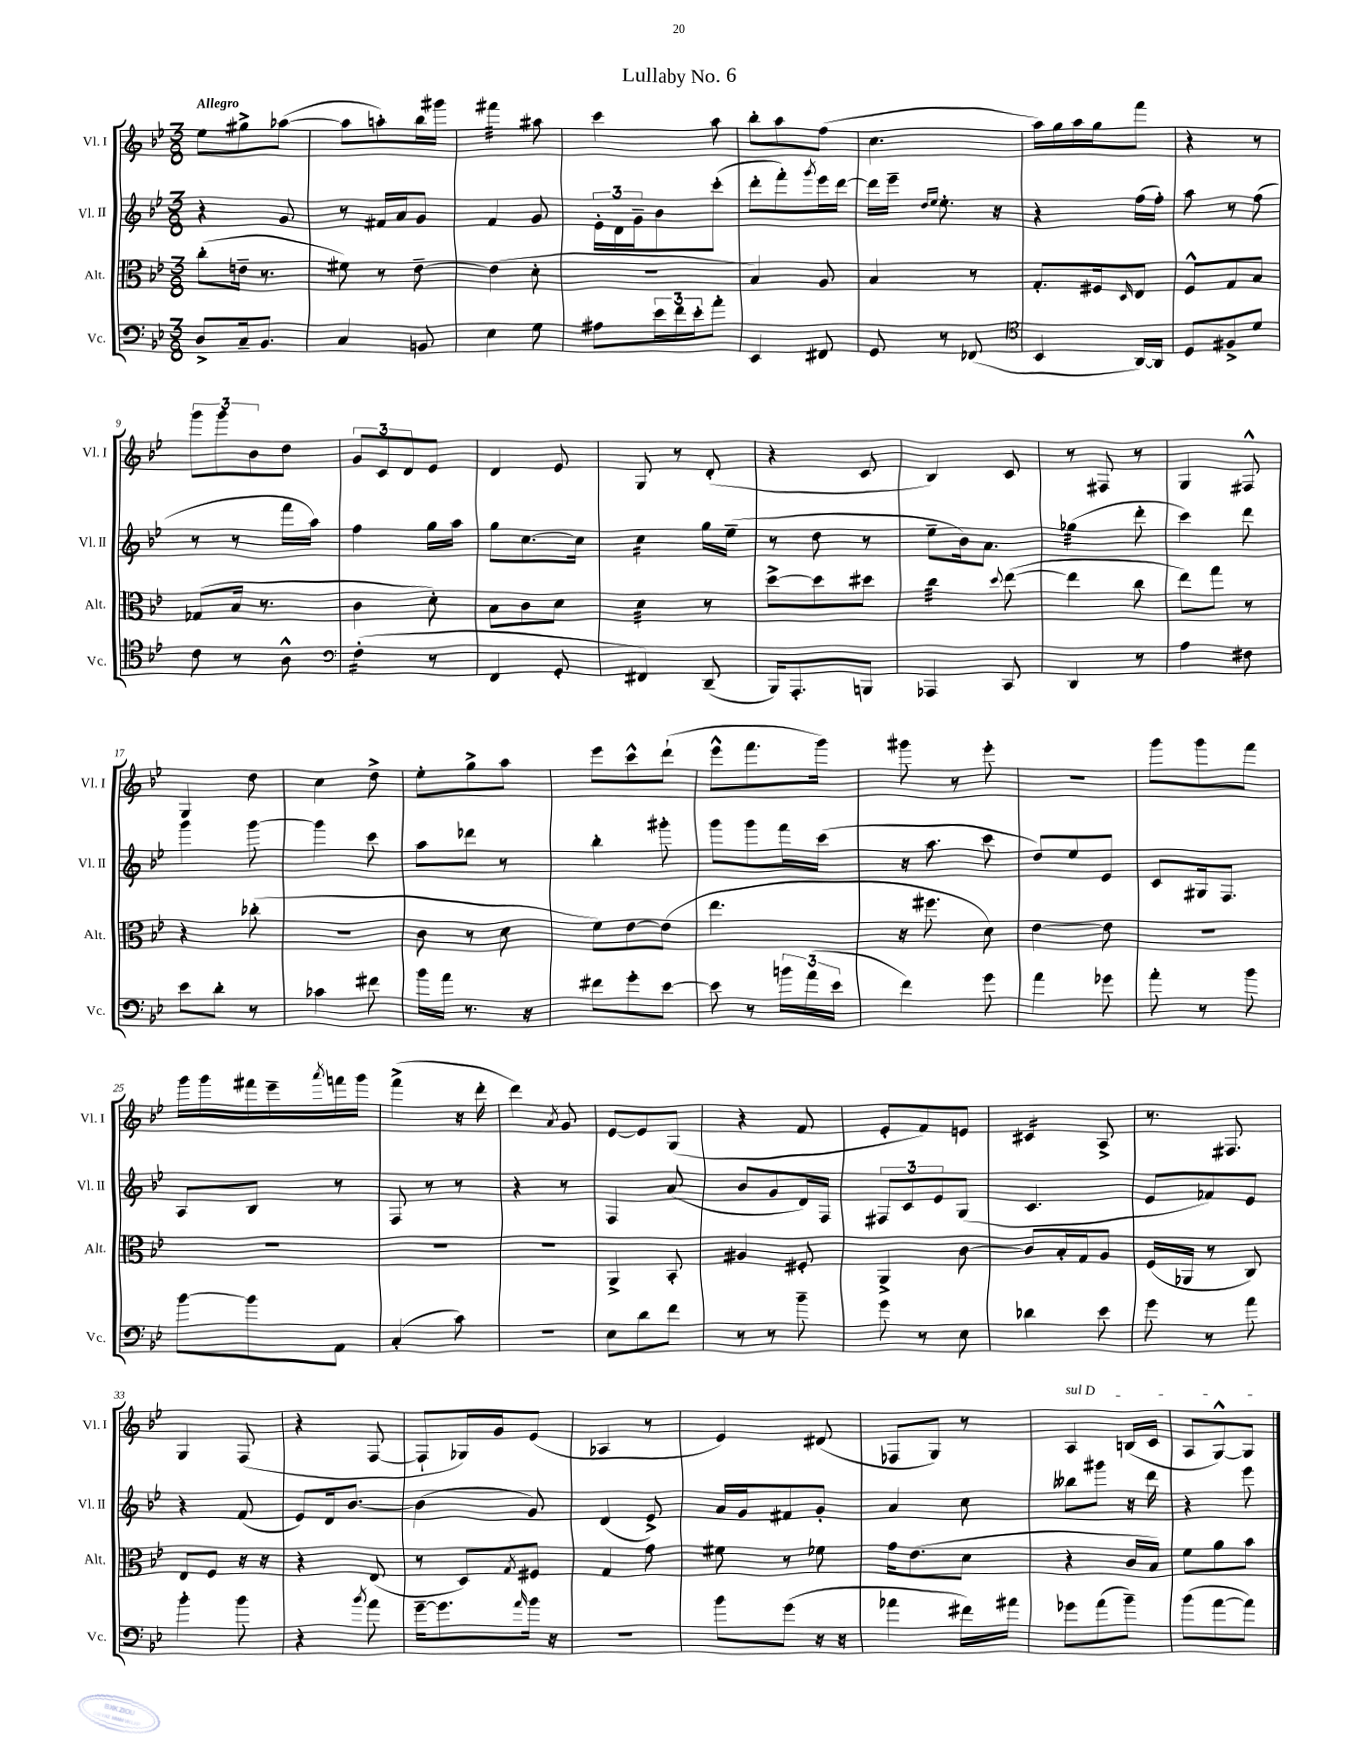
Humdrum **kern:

**kern	**kern	**kern	**kern
*staff4	*staff3	*staff2	*staff1
*clefF4	*clefC3	*clefG2	*clefG2
*k[b-e-]	*k[b-e-]	*k[b-e-]	*k[b-e-]
*M3/8	*M3/8	*M3/8	*M3/8
8D^/L	(8cc'\L	4r	8ee-\L
16C~/k	16e~\Jk	.	8gg#^\
8.BB-/J	8.r	.	.
.	.	8g/	([8aa-\J
=	=	=	=
4C/	8f#\)	8r	8aa-\]L
.	8r	16f#/LL	8aa'\)
.	.	16a/J	.
8BB/	[8e-~\	8g/J	16bb-\L
.	.	.	16ggg#\JJ
=	=	=	=
4E-\	(4e-\]	4f/	4fff#\
8G\	8d'\	8g/	8aa#\
=	=	=	=
8A#\L	4.r	24e-'\LL	4ccc\
.	.	24d\	.
.	.	24g~\J	.
24e-\L	.	8b-\	.
24f\	.	.	.
24e-'\J	.	.	.
8a'\J	.	(8ccc'\J	8aa\
=	=	=	=
4EE-/	4B-/)	8ddd'\L	8bb-'\L
.	.	8fff'\)	8aa\
.	.	8qggg/	.
8FF#/	8A/	16eee-\L	(8ff\J
.	.	[16ddd\JJ	.
=	=	=	=
8GG/	4B-/	16ddd\]LL	4.cc\
.	.	16eee-~\JJ	.
.	.	16qqdd/LL	.
.	.	16qqee-/JJ	.
8r	.	8.ee-'\	.
(8FF-/	8r	.	.
.	.	16r	.
=	=	=	=
*clefC4	*	*	*
4BB-/	8.G'/L	4r	16aa\LL)
.	.	.	16gg\
.	.	.	16aa\
.	16F#/k	.	16gg\J
.	16qqD/	.	.
[16AA/LL)	8E-/J	(16ff\LL	8fff\J
16AA/]JJ	.	16ff'\JJ)	.
=	=	=	=
8D/L	8F^^/L	8aa\	4r
8F#^/	8G/	8r	.
8d/J	8B-/J	(8ff\	8r
=	=	=	=
8c\	(8G-/L	8r	12ggg\L
.	.	.	12ggg\
8r	16B-/Jk	8r	.
.	.	.	12b-\
.	8.r	.	.
8A^^\	.	16fff\LL	8dd\J
.	.	16aa\JJ)	.
=	=	=	=
*clefF4	*	*	*
(4F'\	4c\	4ff\	12g/L
.	.	.	12c/
.	.	.	12d/
8r	8d'\)	16gg\LL	8e-/J
.	.	16aa\JJ	.
=	=	=	=
4FF/	8B-\L	8gg\L	4d/
.	8c\	[8.cc\	.
8GG'/	8d\J	.	8e-/
.	.	16cc\]Jk	.
=	=	=	=
4FF#/)	4d\	4cc\	8G/
.	.	.	8r
(8DD~/	8r	16gg\LL	(8d'/
.	.	(16ee-~\JJ	.
=	=	=	=
16BBB-/LK)	[8dd^\L	8r	4r
8.AAA'/	.	.	.
.	8dd\]	8dd\	.
8BBB/J	8dd#\J	8r	8c/
=	=	=	=
4AAA-/	4cc\	8ee-~\L	4B-/)
.	.	16b-\k)	.
.	.	8.a\J	.
.	8qqdd/	.	.
8CC/	([8ee-\	.	8c/
=	=	=	=
4DD/	4ee-\]	(4gg-\	8r
.	.	.	8F#/
8r	8cc\	8ddd'\	8r
=	=	=	=
4A\	8ee-\L)	4ccc\)	4G/
.	8gg\J	.	.
8F#\	8r	8ddd\	8F#^^/
=	=	=	=
8e-\L	4r	4ggg\	4G/
8d'\J	.	.	.
8r	(8cc-'\	[8ggg\	8dd\
=	=	=	=
4c-\	4.r	4ggg\]	4cc\
8f#\	.	8ccc\	8dd^\
=	=	=	=
16b-\LL	8c\	8aa\L	8ee-'\L
16a\JJ	.	.	.
8.r	8r	8ddd-\J	8gg^\
.	8d\	8r	8aa\J
16r	.	.	.
=	=	=	=
8f#\L	8f\L)	4bb-'\	8eee-\L
8g'\	[8e-\	.	8ccc^^\
[8e-\J	(8e-\]J	8ggg#'\	(8ddd`\J
=	=	=	=
8e-\]	4.ee-\	8ggg\L	8eee-^^\L
8r	.	8ggg\	8.fff\
24b\LL	.	16fff\L	.
(24a\	.	.	.
.	.	(16ccc\JJ	16ggg\Jk)
24e-\JJ	.	.	.
=	=	=	=
4f\)	16r	16r	8ggg#\
.	8.ff#\	8.aa\	.
.	.	.	8r
8g\	8d\)	8ccc\	8eee-'\
=	=	=	=
4a\	[4e-\	8dd/L)	4.r
.	.	8ee-/	.
8g-\	8e-\]	8e-/J	.
=	=	=	=
8a'\	4.r	8c/L	8ggg\L
8r	.	16G#/k	8ggg\
.	.	8.F/J	.
8b-\	.	.	8fff\J
=	=	=	=
[8b-\L	4.r	8A/L	16ggg\LL
.	.	.	16ggg\
8b-\]	.	8B-/J	16fff#\
.	.	.	16eee-~\
.	.	.	8qaaa/
8AA\J	.	8r	16fff\
.	.	.	16ggg\JJ
=	=	=	=
(4C'/	4.r	8F/	(4fff^\
.	.	8r	.
8c\)	.	8r	16r
.	.	.	16ddd'\
=	=	=	=
4.r	4.r	4r	4ddd\)
.	.	.	8qa/
.	.	8r	8g/
=	=	=	=
8E-\L	4AA^/	4F/	[8e-/L
8d\	.	.	8e-/]
8f\J	8BB-'/	(8a/	(8G/J
=	=	=	=
8r	4A#/	8b-/L	4r
8r	.	8g/	.
8b-~\	8F#'/	16d/L)	8f/
.	.	16F/JJ	.
=	=	=	=
8g\	4AA^/	12F#/L	8e-'/L
.	.	12c/	.
8r	.	.	8f/)
.	.	12e-/	.
8E-\	[8c\	(8G/J	8e/J
=	=	=	=
4d-\	8c/]L	4.c/	4c#/
.	16B-'/L	.	.
.	16G/J	.	.
8e-\	8A/J	.	8A^/
=	=	=	=
8g\	(16F/LL	8e-/L	8.r
.	16AA-/JJ	.	.
8r	8r	8f-/)	.
.	.	.	8.F#/
8a\	8C/)	8e-/J	.
=	=	=	=
4b-'\	8E-/L	4r	4G/
.	8F/J	.	.
8b-\	16r	(8f/	(8F/
.	16r	.	.
=	=	=	=
4r	4r	8e-/L)	4r
.	.	16d/k	.
.	.	[8.b-/J	.
8qb-/	.	.	.
8a\	(8E-/	.	[8F/
=	=	=	=
[16g~\LK	8r	(4b-\]	8F`/]L
8.g\]	.	.	.
.	8D/L)	.	16G-/L)
.	.	.	16g/J
16qqa/	8qG/	.	.
16b-\Jk	8F#/J	8g/)	(8e-/J
16r	.	.	.
=	=	=	=
4.r	4G/	(4d/	4A-/
.	8g\	8e-^/)	8r
=	=	=	=
8b-\L	8f#\	16a/LL	4e-/)
.	.	16g/J	.
(8g\J	8r	8f#/	.
16r	8f-\	8g'/J	(8d#/
16r	.	.	.
=	=	=	=
4a-\	16g\LK	4a/	8F-/L
.	(8.e-\	.	.
.	.	.	8G/J)
16f#\LL)	8d\J	8cc\	8r
16a#\JJ	.	.	.
=	=	=	=
8g-\L	4r	8bb--\L	4A/
(8a\	.	8ggg#\J	.
8b-~\J)	16c/LL	16r	(16B/LL
.	16B-/JJ)	16ddd\	16c/JJ
=	=	=	=
(8b-\L	8f\L	4r	8A/L
[8a\	8a\	.	[8G^^/)
8a\]J)	8b-\J	8eee-\	8G/]J
==	==	==	==
*-	*-	*-	*-
